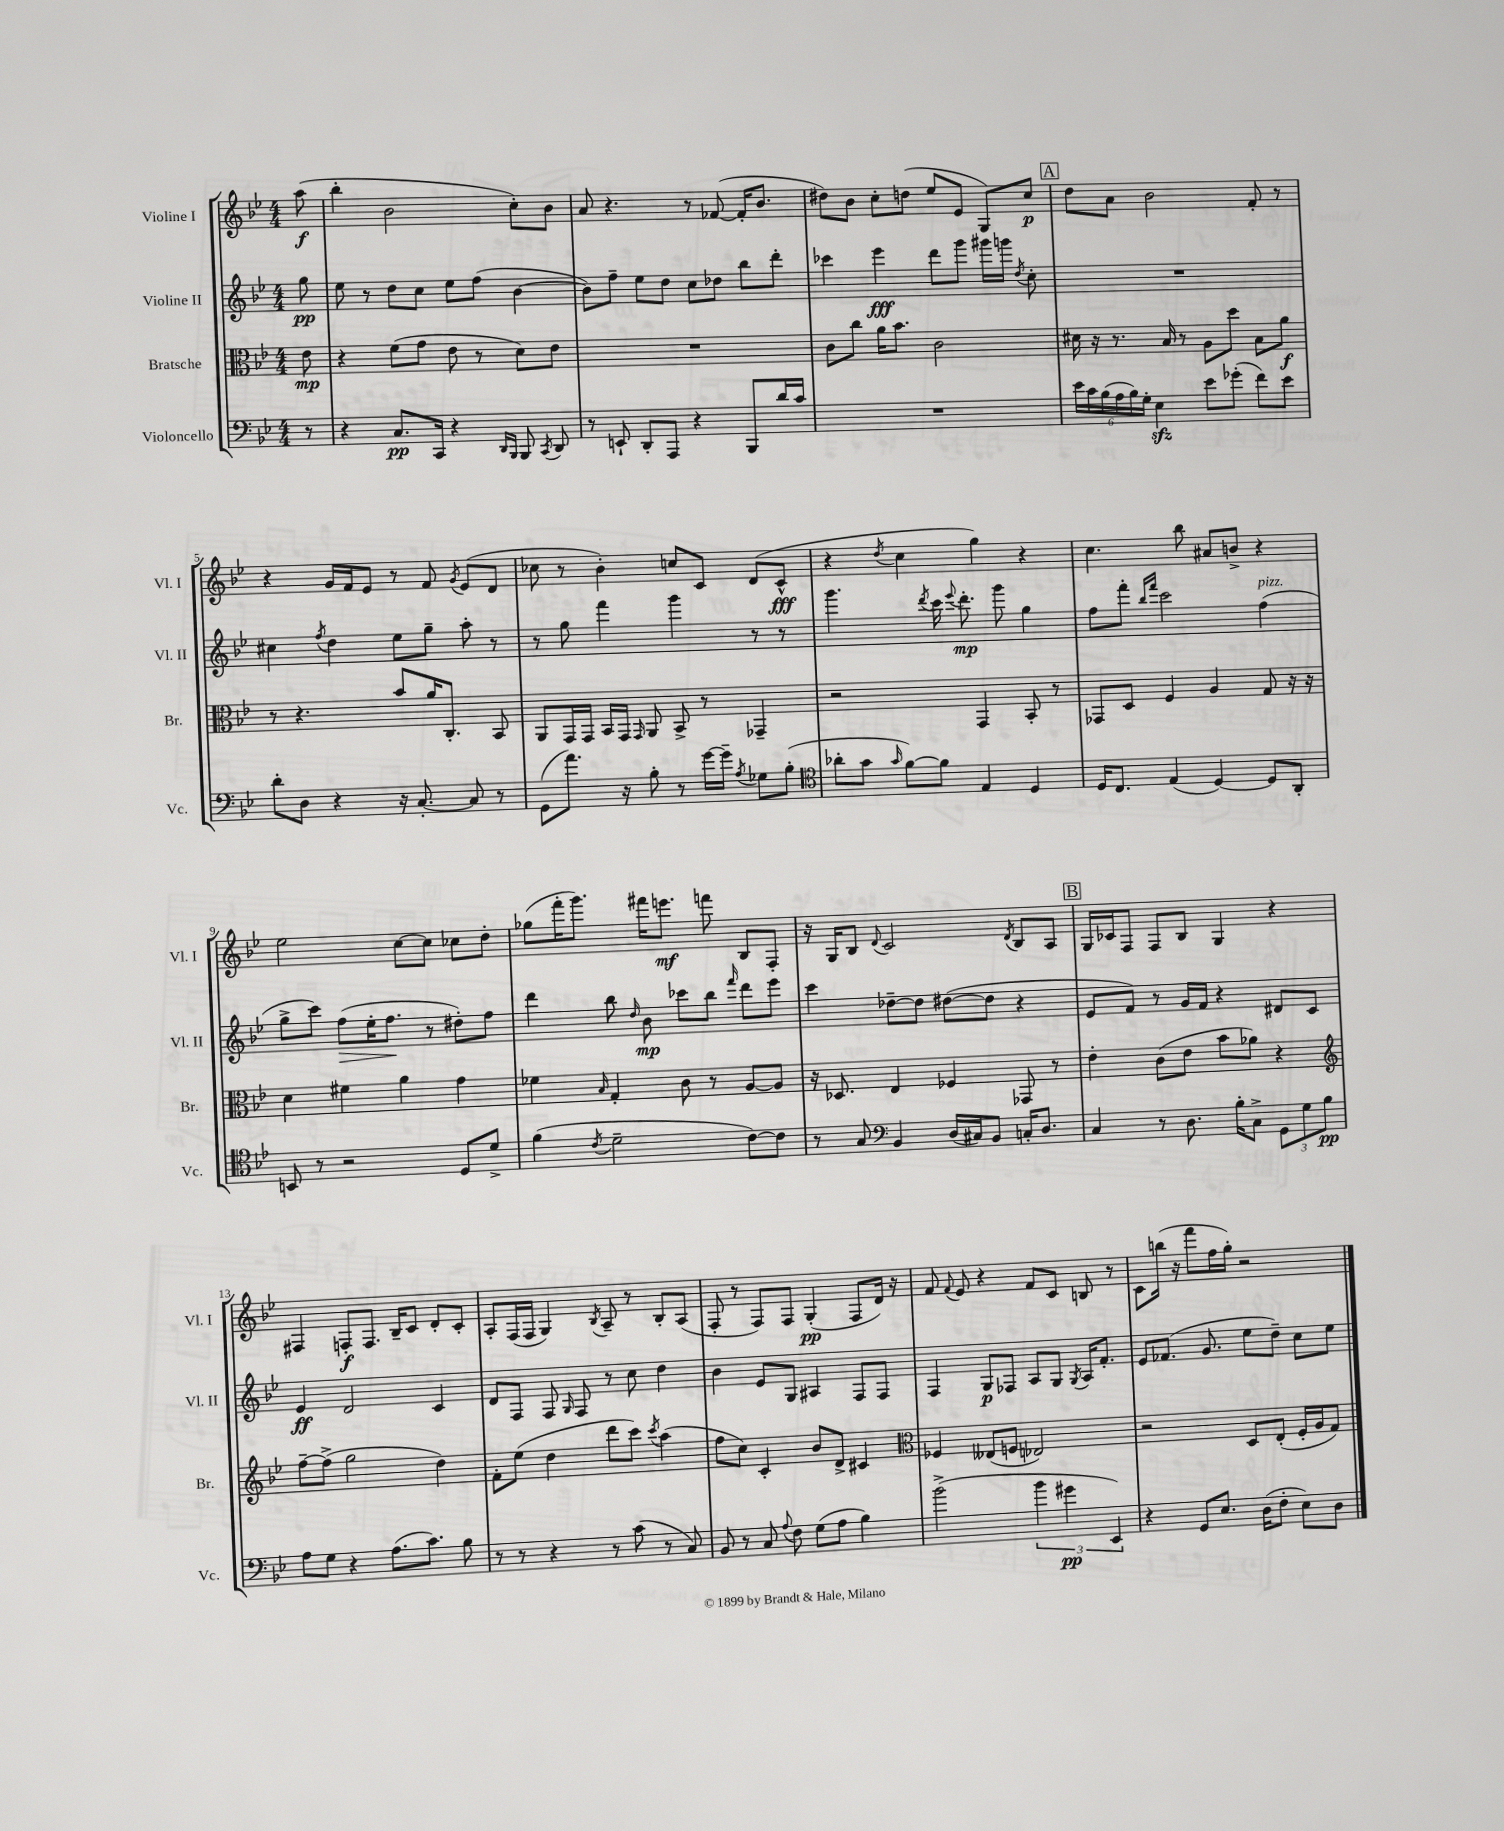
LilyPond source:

<<
\new StaffGroup <<
\new Staff = "s0" \with { instrumentName = "Violine I" shortInstrumentName = "Vl. I" } {
    \clef treble \key bes \major \numericTimeSignature \time 4/4 \partial 8
    \autoBeamOff a''8\f( |
    bes''4-. bes'2 c''8[-.) bes'8] |
    a'8 r4. r8 fes'8~( fes'16[-. bes'8.] |
    dis''8[) bes'8] c''8[-. d''8]( ees''8[ ees'8] g8[) c''8]\p |
    \mark \markup { \box "A" } d''8[ a'8] bes'2 f'8-. r8 |
    r4 g'16[ f'16 ees'8] r8 f'8 \acciaccatura { g'8 } ees'8[( d'8] |
    ces''8 r8 bes'4-.) c''8[ c'8] d'8[( c'8]-^\fff |
    r4 \acciaccatura { d''8 } c''4 g''4) r4 |
    c''4. bes''8 ais'8[ b'8]-> r4 |
    ees''2 c''8[~ c''8] ces''8[ d''8]-. |
    ges''8[( f'''16-. g'''8.]) fis'''16[ e'''8.]\mf f'''8 bes8[ f8]-. |
    r16 g16[ bes8] \appoggiatura { d'8 } c'2 \acciaccatura { d'8 } bes8[ a8] |
    \mark \markup { \box "B" } g16[ ces'16 f8] f8[ bes8] g4 r4 |
    fis4 f8[-.\f f8.] bes16[-- c'8] d'8[-. c'8]-. |
    a8[-. f16( f16] g4) \acciaccatura { bes8 } a8-- r8 bes8[-. a8]( |
    f8-. r8 f8[) f8] g4-.\pp( f8[ d'16]) r16 |
    f'8 \appoggiatura { f'8 } ees'8 r4 f'8[ c'8] b8 r8 |
    c'8[ b''16]( r16 f'''8[ f''16 g''16]-.) r2 \bar "|." |
}
\new Staff = "s1" \with { instrumentName = "Violine II" shortInstrumentName = "Vl. II" } {
    \clef treble \key bes \major \numericTimeSignature \time 4/4 \partial 8
    \autoBeamOff g''8\pp |
    ees''8 r8 d''8[ c''8] ees''8[ f''8]( bes'4~ |
    bes'8[) f''8]-- ees''8[ d''8] c''8[ des''8] bes''8[ d'''8]-. |
    ces'''4 ees'''4\fff d'''8[ g'''8] gis'''16[ g'''16] \acciaccatura { d''8 } c''8-. |
    \mark \markup { \box "A" } R1 |
    cis''4 \acciaccatura { f''8 } d''4 ees''8[ g''8]-- a''8-. r8 |
    r8 g''8 f'''4 g'''4 r8 r8 |
    g'''4. \acciaccatura { d'''8 } c'''16 \appoggiatura { ees'''8 } d'''8.-.\mp g'''8 g''4 |
    f''8[ f'''8]-. \grace { bes''16[ f'''16] } c'''2 f''4^\markup { \italic "pizz." }( |
    g''8[-> c'''8]) f''8[\>( ees''16-. f''8.]\! r8 dis''8[-.) f''8] |
    d'''4 bes''8 \grace { d''16 } bes'8\mp ces'''8[ bes''8] \grace { f'''16 } d'''8[ ees'''8] |
    c'''4 des''8[~-- des''8] dis''8[~( dis''8] r4 |
    \mark \markup { \box "B" } ees'8[ f'8]) r8 g'16[ f'16] r4 dis'8[ c'8] |
    ees'4\ff d'2 c'4 |
    d'8[ f8] f8 \grace { g16 } f8 r8 c''8 d''4 |
    bes'4 ees'8[ g8] ais4 f8[ f8] |
    f4 g8[\p fes8] a8[ g8] \acciaccatura { g8 } a16[ f'8.]-. |
    ees'8[ fes'8.]( g'8. ees''8[ d''8]--) c''8[ ees''8] \bar "|." |
}
\new Staff = "s2" \with { instrumentName = "Bratsche" shortInstrumentName = "Br." } {
    \clef alto \key bes \major \numericTimeSignature \time 4/4 \partial 8
    \autoBeamOff ees'8\mp |
    r4 f'8[( g'8] ees'8 r8 d'8[) ees'8] |
    R1 |
    c'8[ c''8] a'16[ bes'8.] c'2 |
    \mark \markup { \box "A" } dis'16 r16 r8. bes16 r8 a8[ d''8] bes8[ a'8]\f |
    r8 r4. bes'8[ a'16 c8.]-. bes,8 |
    a,8[ g,16 g,16] bes,16[ g,16] \grace { g,16 } a,8 bes,8-> r8 ges,4-- |
    r2 g,4 bes,8-. r8 |
    ges,8[ d8] f4 a4 g8 r16 r16 |
    d'4 fis'4 a'4 g'4 |
    fes'4 \grace { bes16 } g4-. c'8 r8 a8[~ a8] |
    r16 des8. ees4 fes4 ges,8 r8 |
    \mark \markup { \box "B" } ees'4-. c'8[( ees'8] bes'8[ aes'8]) r4 |
    \clef treble f''8[~-- f''8]->( g''2 d''4) |
    f'8[-. ees''8]( d''4 d'''8[ c'''8]) \acciaccatura { c'''8 } a''4( |
    f''8[ c''8]) c'4-. bes'8[ d'8]-> cis'4 |
    \clef alto fes4 eeses8[( f8] ees2) |
    r2 d8[ ees8]-.( f16[-. a16 g8]) \bar "|." |
}
\new Staff = "s3" \with { instrumentName = "Violoncello" shortInstrumentName = "Vc." } {
    \clef bass \key bes \major \numericTimeSignature \time 4/4 \partial 8
    \autoBeamOff r8 |
    r4 c8.[\pp c,16] r4 \grace { d,16[ bes,,16] } bes,,8 \acciaccatura { c,8 } d,8 |
    r8 e,8-! d,8[-. a,,8] r4 bes,,8[ d'16 c'16] |
    R1 |
    \mark \markup { \box "A" } \tuplet 6/4 { ees'16[ c'16 bes16( a16 bes16) g16]-. } ees4\sfz ees'8[ ges'8]-.( f'8[) ees'8] |
    d'8[-. d8] r4 r16 c8.~-. c8 r8 |
    g,8[( a'8.]) r16 bes8-. r8 g'16[~ g'16]-- \acciaccatura { a8 } ges8[ bes8]-.( |
    \clef tenor aes'8[-. g'8] \grace { g'16 } f'8[~) f'8] ees4 d4 |
    d16[ c8.] ees4( d4~) d8[ a,8]-. |
    b,8 r8 r2 d8[ d'8]-> |
    f'4( \acciaccatura { c'8 } d'2-- c'8[~) c'8] |
    r8 g8 \clef bass bes,4 d16[( cis16) bes,8] c16[-. d8.] |
    \mark \markup { \box "B" } c4 r8 d8. bes16[-. c8]-> \tuplet 3/2 { g,8[ g8 bes8]\pp } |
    a8[ g8] r4 a8.[( c'8.]) bes8 |
    r8 r8 r4 r8 c'8( r8 c8) |
    bes,8 r8 c8 \appoggiatura { a8 } f8 g8[( a8] bes4) |
    bes'2->( \tuplet 3/2 { bes'4 gis'4\pp ees,4) } |
    r4 g,8[ ees8.] d16[( f8]-. ees8[) d8] \bar "|." |
}
>>
>>
